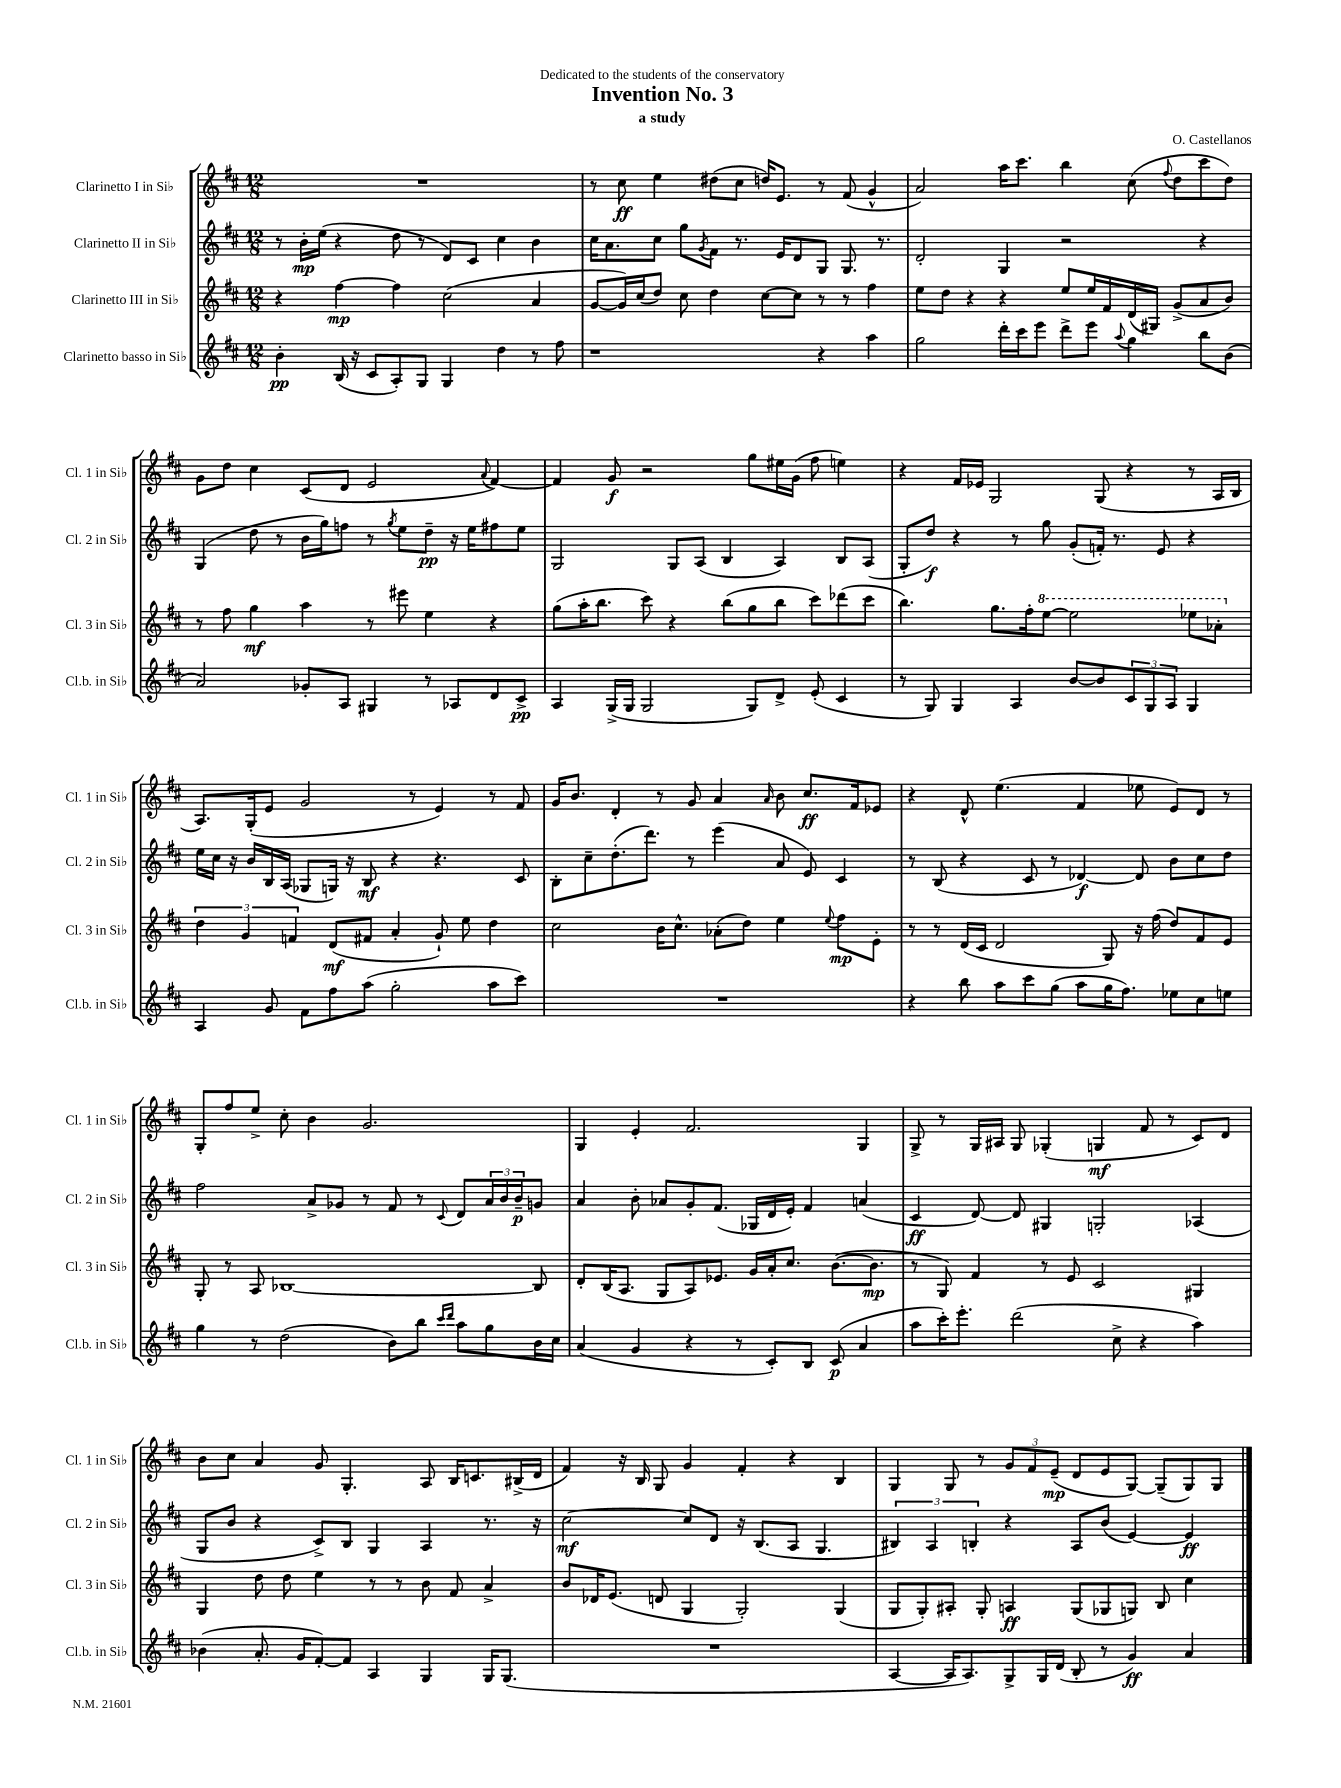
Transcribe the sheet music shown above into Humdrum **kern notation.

**kern	**kern	**kern	**kern
*staff4	*staff3	*staff2	*staff1
*clefG2	*clefG2	*clefG2	*clefG2
*k[f#c#]	*k[f#c#]	*k[f#c#]	*k[f#c#]
*M12/8	*M12/8	*M12/8	*M12/8
4b'	4r	8r	1.r
.	.	16b'	.
.	.	(16ee	.
(16B	[4ff#	4r	.
16r	.	.	.
8c#	.	.	.
8A')	4ff#]	8dd	.
8G	.	8r	.
4G	(2cc#	8d)	.
.	.	8c#	.
4dd	.	4cc#	.
8r	4a	4b	.
8ff#	.	.	.
=	=	=	=
1r	[8g	16cc#	8r
.	.	8.a	.
.	16g])	.	8cc#
.	(16cc#	.	.
.	8dd)	8cc#	4ee
.	8cc#	8gg	.
.	.	8qg	.
.	4dd	8f#	(8dd#
.	.	8.r	8cc#
.	[8cc#	.	16dd)
.	.	16e	8.e
.	8cc#]	8d	.
4r	8r	8G	8r
.	8r	8.G	(8f#
4aa	4ff#	.	4g^^
.	.	8.r	.
=	=	=	=
2gg	8ee	2d'	2a)
.	8dd	.	.
.	4r	.	.
16ddd'	4r	4G	16aa
16ccc#	.	.	8.ccc#
8eee	.	.	.
8ddd^	8ee	2r	4bb
8eee	16ee	.	.
.	16f#	.	.
8qqaa	.	.	.
4gg	(16d	.	(8cc#
.	16G#)	.	.
.	.	.	8qqff#
.	(8g^	.	8dd
8bb	8a	4r	8ccc#
(8b	8b)	.	8dd)
=	=	=	=
2a)	8r	(4G	8g
.	8ff#	.	8dd
.	4gg	8dd	4cc#
.	.	8r	.
8g-'	4aa	16b	(8c#
.	.	16gg)	.
8A	.	8ff	8d
4G#	8r	8r	2e
.	.	8qgg	.
.	8eee#	8ee	.
8r	4ee	8dd~	.
8A-	.	16r	.
.	.	16ee	.
.	.	.	8qqa
8d	4r	8ff#	[4f#)
8c#^	.	8ee	.
=	=	=	=
4A	(8gg	2G	4f#]
.	16aa'	.	.
.	8.bb	.	.
(16G^	.	.	8g
16G	.	.	.
2G	8ccc#)	.	2r
.	4r	8G	.
.	.	(8A	.
.	(8bb	4B	.
8G)	8gg	.	8gg
8d^	8bb	4A)	16ee#
.	.	.	(16g
(8e'	8ccc#)	.	8ff#
4c#	(8ddd-	8B	4ee)
.	8ccc#	(8A	.
=	=	=	=
8r	4.bb)	8G'	4r
8G)	.	8dd)	.
4G	.	4r	16f#
.	.	.	16e-
.	8.gg	.	2G
4A	.	8r	.
.	16ff#'	.	.
.	[8eee	8gg	.
[8b	2eee]	(8g'	.
8b]	.	16f')	(8G
.	.	8.r	.
12c#	.	.	4r
12G	.	.	.
.	.	8e	.
12A	.	.	.
4G	8eee-	4r	8r
.	8aa-'	.	16A
.	.	.	16B
=	=	=	=
4A	6dd	16ee	8.A)
.	.	16cc#	.
.	.	16r	.
.	6g	.	.
.	.	16b	(16G'
8g	.	16B	8e
.	.	(16A	.
.	6f	.	.
8f#	.	8G-	2g
8ff#	(8d	16G)	.
.	.	16r	.
(8aa	8f#	8B	.
2gg'	4a'	4r	.
.	.	.	8r
.	8g`)	4.r	4e)
.	8ee	.	.
8aa	4dd	.	8r
8ccc#)	.	8c#	8f#
=	=	=	=
1.r	2cc#	8B'	16g
.	.	.	8.b
.	.	8cc#~	.
.	.	(8.dd'	4d'
.	.	8.ddd)	.
.	16b	.	8r
.	8.cc#^^	.	.
.	.	8r	8g
.	(8a-'	(4eee	4a
.	8dd)	.	.
.	.	.	16qqa
.	4ee	8a	8b
.	.	8e)	8.cc#
.	8qqee	.	.
.	8ff#	4c#	.
.	.	.	16f#
.	8e'	.	8e-
=	=	=	=
4r	8r	8r	4r
.	8r	(8B	.
8bb	(16d	4r	8d^^
.	16c#	.	.
8aa	2d	.	(4.ee
8ccc#	.	8c#	.
(8gg	.	8r	.
8aa	.	[4d-)	4f#
16gg	8G)	.	.
8.ff#)	.	.	.
.	16r	8d-]	8ee-
.	(16ff#	.	.
8ee-	8dd)	8b	8e)
8cc#	8f#	8cc#	8d
8ee	8e	8dd	8r
=	=	=	=
4gg	8G'	2ff#	8G'
.	8r	.	8ff#
8r	8A	.	8ee^
(2dd	[1B-	.	8cc#'
.	.	8a^	4b
.	.	8g-	.
.	.	8r	2.g
8b)	.	8f#	.
8bb	.	8r	.
16qqccc#	.	.	.
16qqddd	.	8qqc#	.
8aa	.	8d	.
8gg	.	24a	.
.	.	24b	.
.	.	24b~	.
16b	8B-]	8g	.
16cc#	.	.	.
=	=	=	=
(4a	8d'	4a	4G
.	(16B	.	.
.	8.A	.	.
4g	.	8b'	4e'
.	8G	8a-	.
4r	8A)	8g'	2.f#
.	8.e-	(8.f#	.
8r	.	.	.
.	16g	16G-	.
8c#')	16a'	16d	.
.	8.cc#	16e')	.
8B	.	4f#	.
(8c#	([8.b	.	.
4a	.	(4a	4G
.	8.b]	.	.
=	=	=	=
8aa	8r	4c#	8G^
16ccc#')	8G)	.	8r
8.eee'	.	.	.
.	4f#	[8d)	16G
.	.	.	16A#
(2ddd	.	8d]	8G
.	8r	4G#	(4G-'
.	8e	.	.
.	2c#	2G'	4G
8cc#^	.	.	.
4r	.	.	8f#
.	.	.	8r
4aa)	4G#	(4A-	8c#)
.	.	.	8d
=	=	=	=
(4b-	4G	8G	8b
.	.	8b	8cc#
8.a'	8dd	4r	4a
.	8dd	.	.
16g	.	.	.
[8f#')	4ee	8c#^)	8g
8f#]	.	8B	4.G'
4A	8r	4G	.
.	8r	.	.
4G	8b	4A	8A
.	8f#	.	16B
.	.	.	8.c
16G	4a^	8.r	.
(8.G	.	.	.
.	.	.	(16B#^
.	.	16r	16d
=	=	=	=
1.r	8b	[2cc#	4f#)
.	16d-	.	.
.	(8.e	.	.
.	.	.	16r
.	.	.	16B
.	8d	.	8G
.	4G	8cc#]	4g
.	.	8d	.
.	2G')	16r	4f#'
.	.	(8.B	.
.	.	8A	4r
.	.	4.G	.
.	(4G	.	4B
=	=	=	=
[4A	8G	6B#)	4G
.	8G')	.	.
.	.	6A	.
16A]	8A#'	.	8G
8.A)	.	.	.
.	.	6B'	.
.	8G'	.	8r
8G^	4A	4r	12g
.	.	.	12f#
16G	.	.	.
.	.	.	(12e~
(16d	.	.	.
8B'	(8G	8A	8d
8r	8G-	(8b	8e
4g)	8G)	[4e)	[8G)
.	8B	.	(8G~]
4a	4cc#	4e]	8G)
.	.	.	8G
==	==	==	==
*-	*-	*-	*-
